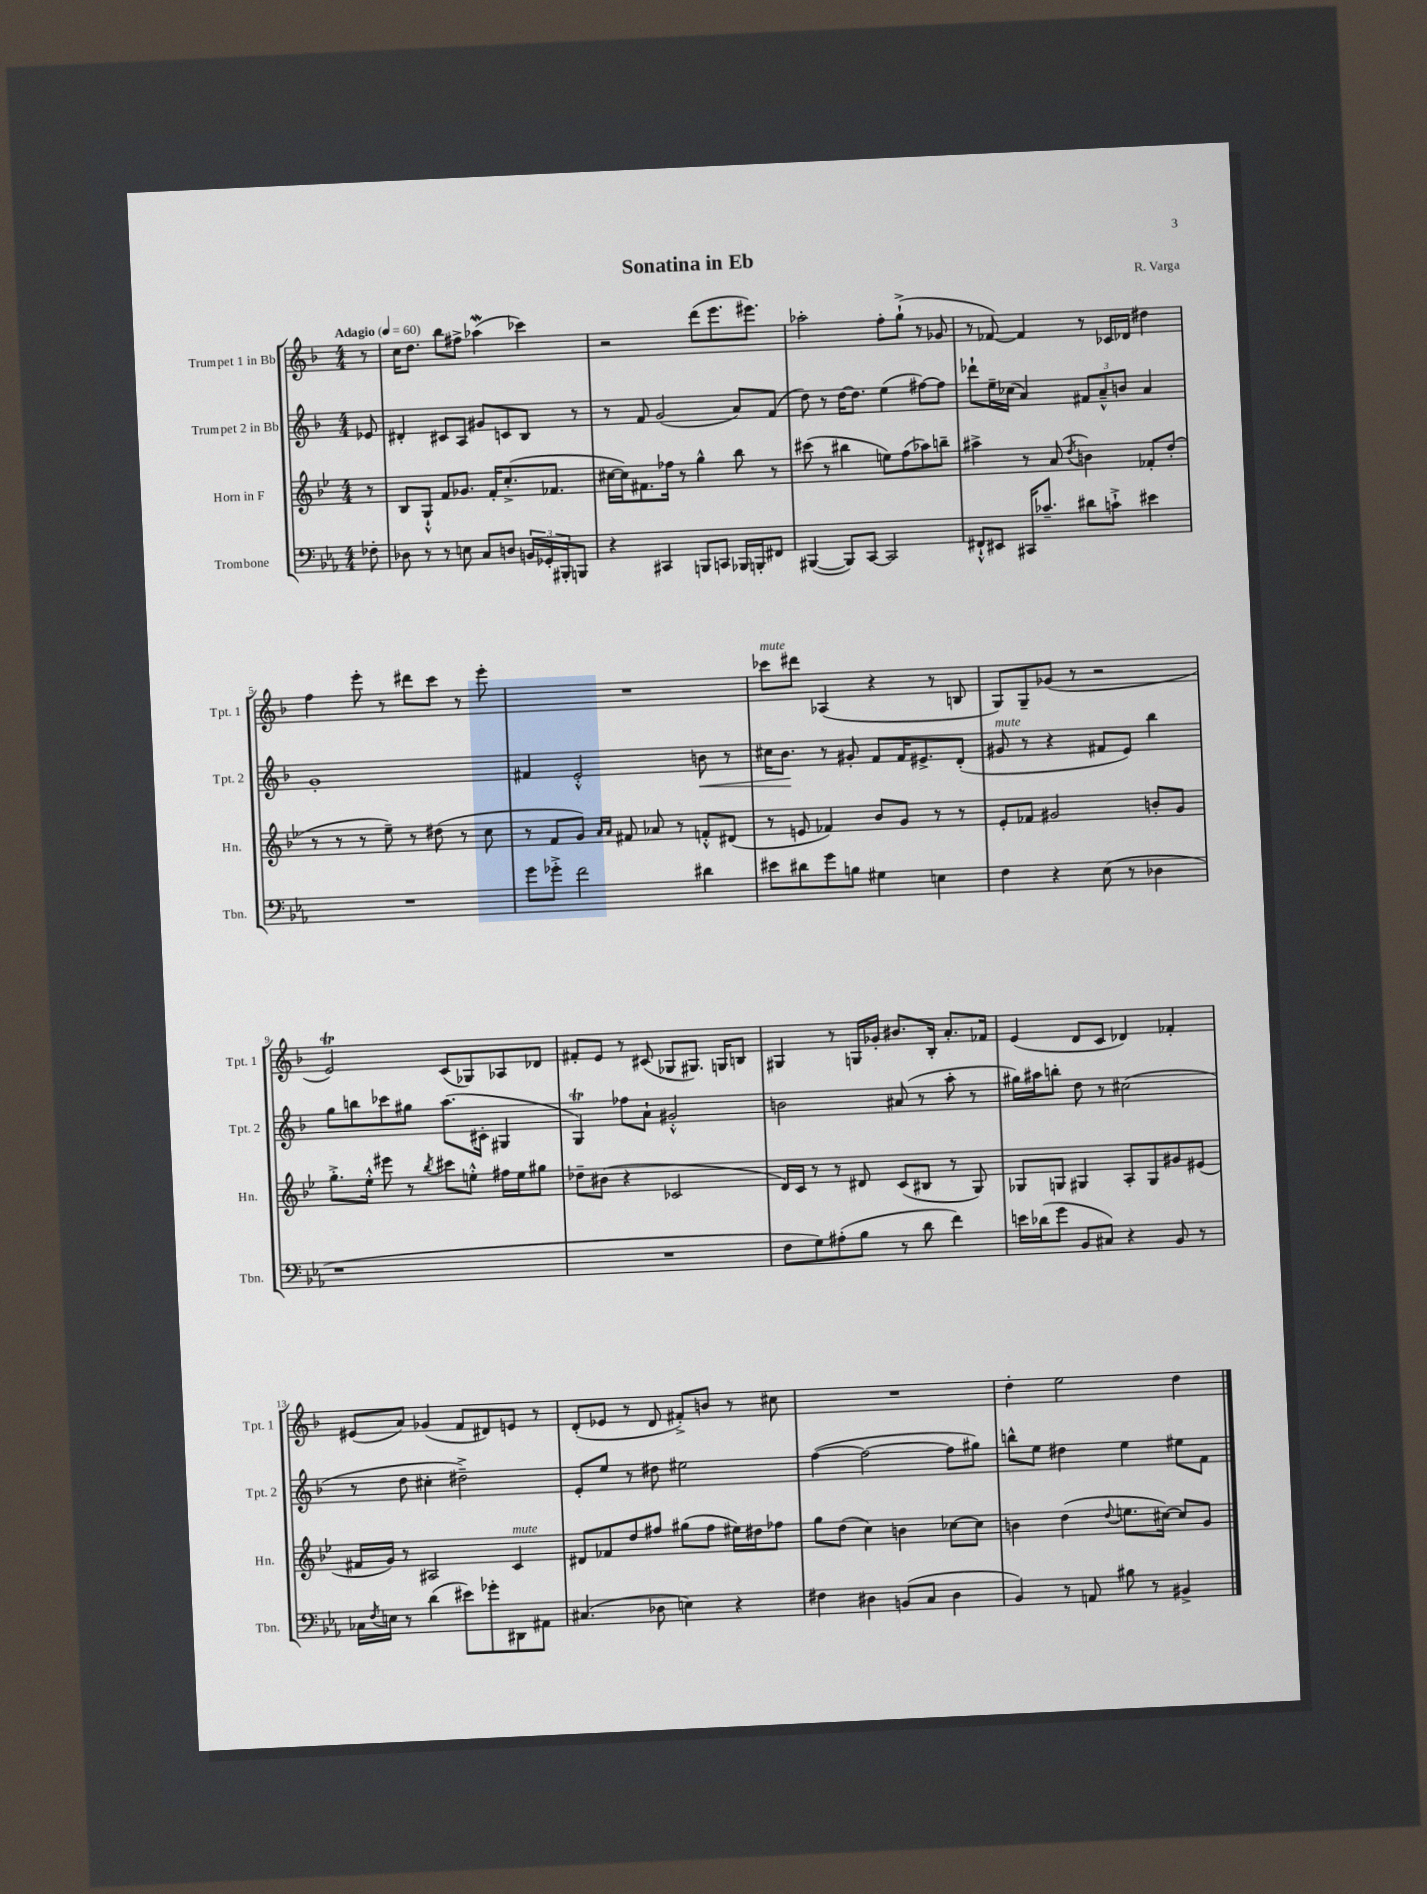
\header { title = "Sonatina in Eb" composer = "R. Varga" }
<<
\new StaffGroup <<
\new Staff = "s0" \with { instrumentName = "Trumpet 1 in Bb" shortInstrumentName = "Tpt. 1" } {
    \clef treble \key f \major \numericTimeSignature \time 4/4 \partial 8 \tempo "Adagio" 4 = 60
    r8 |
    c''16 d''8. bes''8 fis''8-> aes''4\mordent( ces'''4) |
    r2 d'''8( e'''8. eis'''8.) |
    aes''2-. f''8-. g''8-!->( r8 ges'8 |
    r8 fes'8~) fes'4 r8 ces'16 des'16 dis''4 |
    f''4 e'''8-. r8 dis'''8 c'''8 r8 e'''8-. |
    R1 |
    ces'''8^\markup { \italic "mute" } dis'''8 aes4( r4 r8 b8 |
    g8) g8-- ges'8( r8 r2 |
    e'2\trill) c'8( ges8) aes8 des'8 |
    fis'8-. e'8 r8 cis'8( ges8 gis8.) g16 b8 |
    gis4 r8 g16 ges'16-. bis'8. bes16-. a'8.-. fes'16 |
    e'4( d'8 c'8 des'4) fes'4-. |
    eis'8( a'8) ges'4( f'8 dis'8) e'8 r8 |
    d'8-.( ees'8 r8 d'8 fis'8-.->) b'8 r8 cis''8 |
    R1 |
    d''4-. e''2 d''4 \bar "|." |
}
\new Staff = "s1" \with { instrumentName = "Trumpet 2 in Bb" shortInstrumentName = "Tpt. 2" } {
    \clef treble \key f \major \numericTimeSignature \time 4/4 \partial 8
    ees'8 |
    dis'4-. cis'8 a8 gis'8 c'8 bes8 r8 |
    r8 f'8 g'2( a'8) f'8( |
    d''8) r8 d''16~ d''8. e''4( fis''8~) fis''8 |
    des'''8-! e''16-- ces''16( a'4) \tuplet 3/2 { fis'8 a'8---^ b'8 } a'4 |
    g'1-. |
    fis'4 e'2-.-^ b'8\< r8 |
    cis''16 bes'8.\! r8 gis'8-. f'8 f'16 eis'8.-> d'8-.( |
    gis'8^\markup { \italic "mute" } r8 r4 fis'8 e'8) bes''4 |
    g''8 b''8 ces'''8 gis''8 a''8.( cis'16-. gis4 |
    g4\trill) fes''8 a'8-! gis'2-.-^ |
    b'2 ais'8( r8 a''8-. r8 |
    gis''16) ais''16 b''8-. d''8 r8 cis''2( |
    r8 d''8 cis''4-. dis''2--->) |
    e'8-. e''8 r8 dis''8 eis''2 |
    f''4~( f''2~ f''8 gis''8) |
    b''8-^ e''8 dis''4 e''4 eis''8 f'8 \bar "|." |
}
\new Staff = "s2" \with { instrumentName = "Horn in F" shortInstrumentName = "Hn." } {
    \clef treble \key bes \major \numericTimeSignature \time 4/4 \partial 8
    r8 |
    bes8 g8-!-^ f'8 ges'8. f'16-. c''8.-.->( fes'8. |
    cis''16~ cis''16) fis'8. fes''16 r8 g''4-^ bes''8 r8 |
    cis'''8( r8 bis''4 e''8) f''8( aes''8) b''8-- |
    ais''4-> r8 a'8( \acciaccatura { d''8 } b'4) fes'8-. d''8-.( |
    r8 r8 r8 ees''8--) r8 dis''8( r8 c''8 |
    r8 f'8 g'8) \grace { a'16 a'16 } fis'8 aes'8 r8 f'8-.-^ dis'8( |
    r8 e'8 fes'4) bes'8 g'8 r8 r8 |
    ees'8-. fes'8 gis'2 b'8-. gis'8 |
    g''8.-.-> ees''16-.-^ eis'''8 r8 \acciaccatura { bes''8 } cis'''8 e''8-.-^ fis''16 e''16 gis''8 |
    des''8-- bis'8( r4 ces'2 |
    d'16) c'16 r8 r8 dis'8 c'8( bis8 r8 g8) |
    ges8 g8 gis4 a8-. gis8 gis'8 eis'8( |
    fis'16 g'16) r8 ais2 c'4^\markup { \italic "mute" } |
    dis'8 fes'8 d''8 fis''8 gis''8( fis''8 eis''16) dis''16 fes''8 |
    g''8 d''8( c''4) b'4 ces''8~ ces''8 |
    b'4 d''4( \appoggiatura { d''8 } e''8. cis''16~) cis''8 g'8 \bar "|." |
}
\new Staff = "s3" \with { instrumentName = "Trombone" shortInstrumentName = "Tbn." } {
    \clef bass \key ees \major \numericTimeSignature \time 4/4 \partial 8
    fes8-. |
    des8 r8 r8 e8 c8 d8 \tuplet 3/2 { b,16 ges,16-. bis,,16-. } b,,8 |
    r4 cis,4 b,,8 c,8 bes,,16 b,,16-. fis,8 |
    bis,,4~( bis,,8) c,8~ c,2 |
    fis,8-!-^ eis,8 cis,16 ces'8.-- dis'8 c'8-!-> eis'4 |
    R1 |
    g'8 ges'8-.-> f'2 dis'4 |
    eis'8 dis'8 g'8 b8 gis4 e4 |
    f4 r4 ees8( r8 des4 |
    r1 |
    R1 |
    f8 g8) ais8-.( bes8 r8 d'8 f'4) |
    e'16 des'16( g'8 bes,8 cis8) r4 bes,8 r8 |
    ces16 \acciaccatura { f8 } e16 r8 d'4( eis'8) ges'8-. dis,8 ais,8 |
    cis4.( des8 e4) r4 |
    fis4 dis4 b,8( c8 dis4 |
    bes,4) r8 a,8 bis8 r8 bis,4-> \bar "|." |
}
>>
>>
